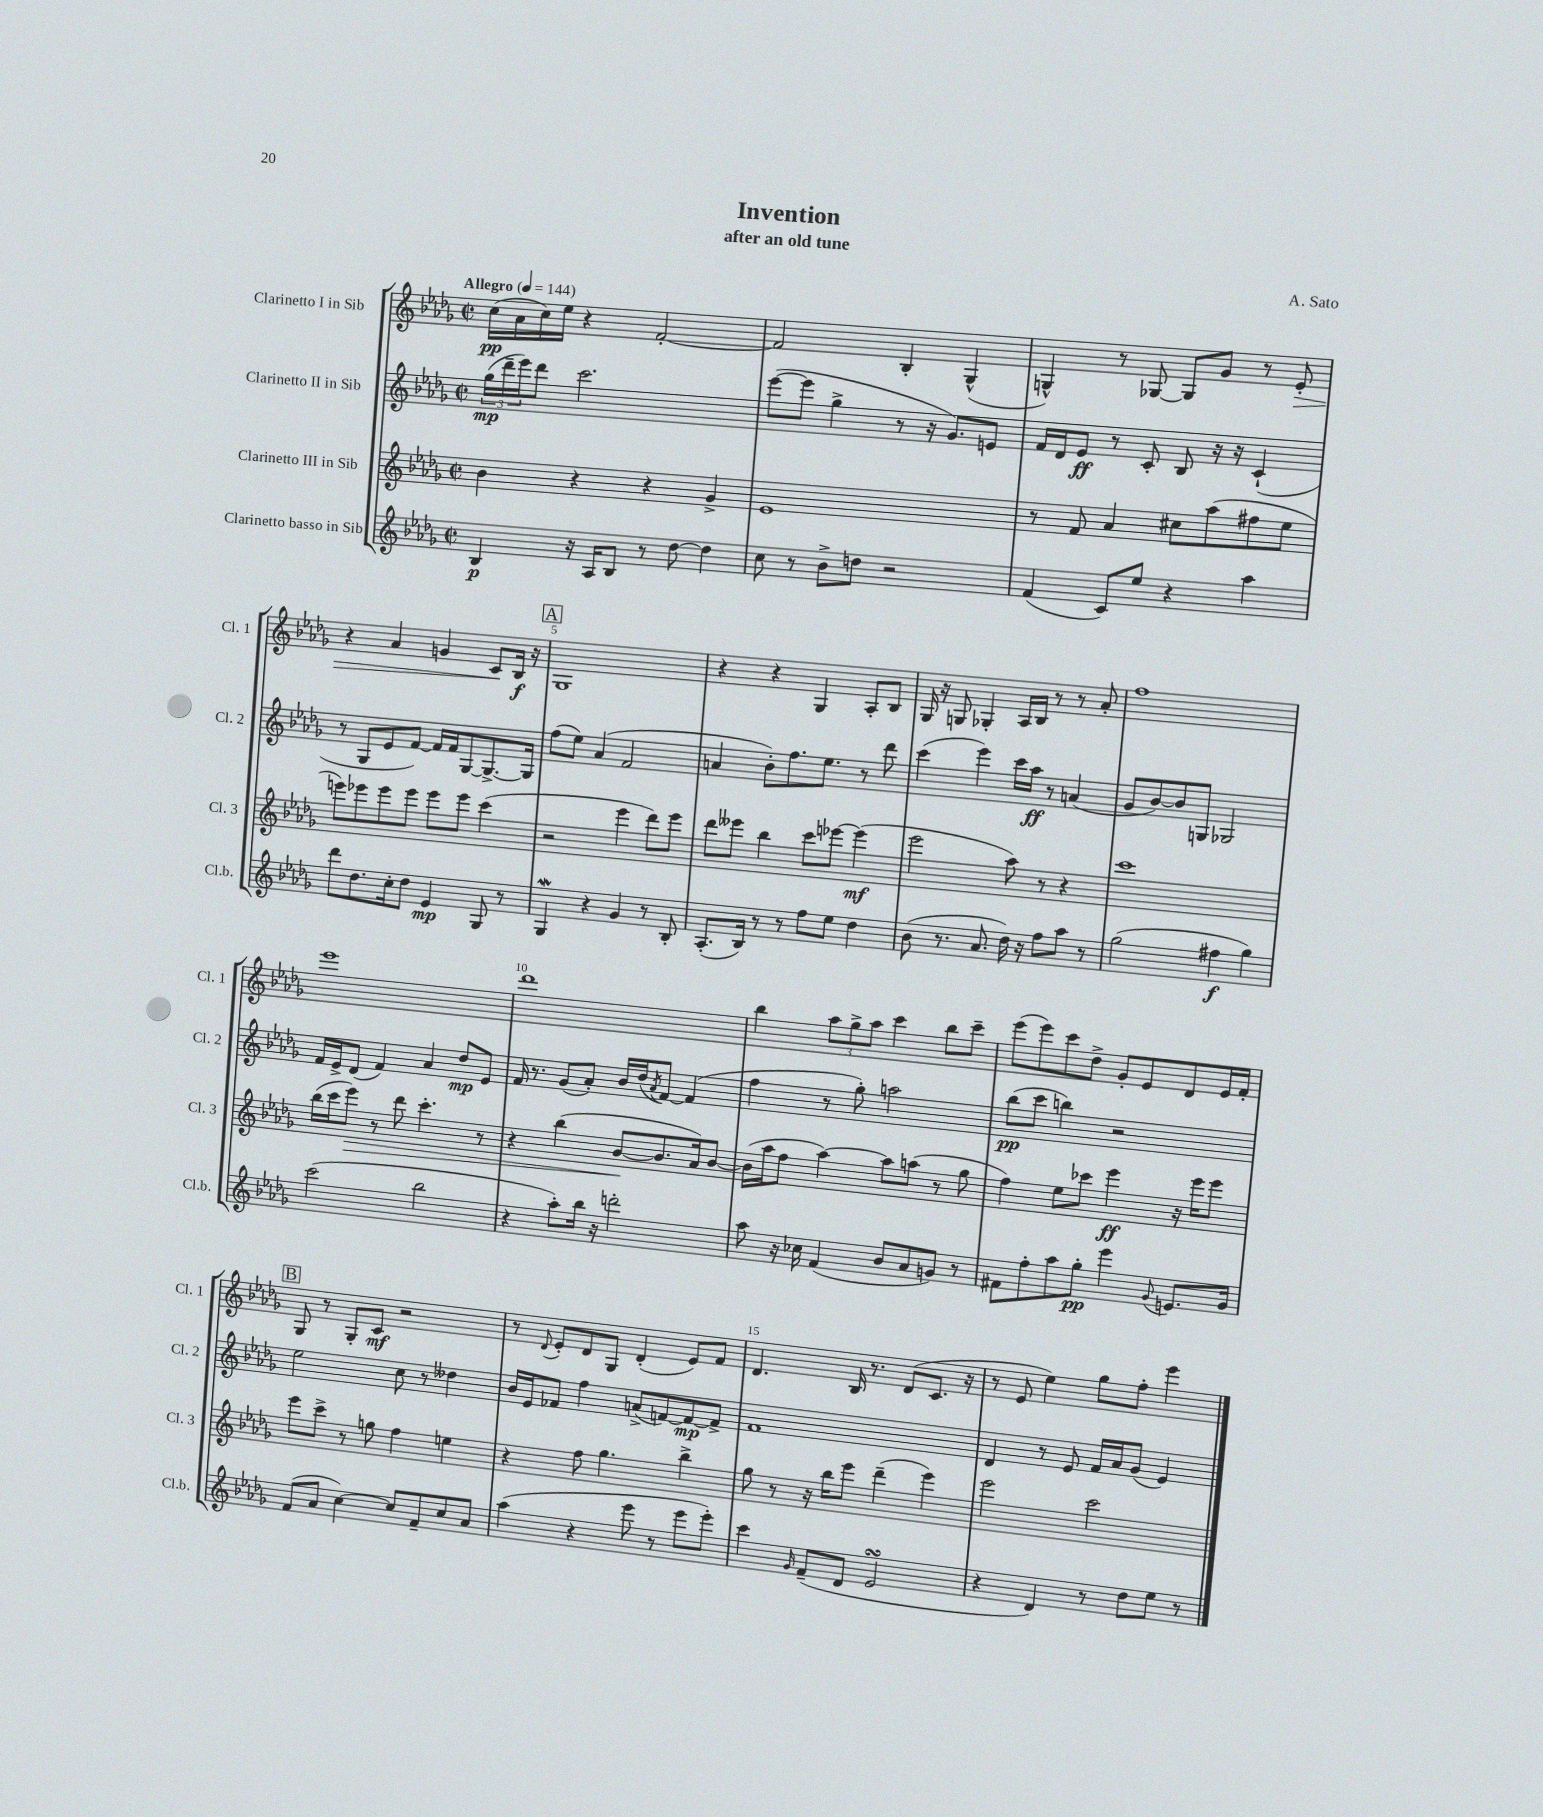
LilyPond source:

\header { title = "Invention" composer = "A. Sato" subtitle = "after an old tune" }
<<
\new StaffGroup <<
\new Staff = "s0" \with { instrumentName = "Clarinetto I in Sib" shortInstrumentName = "Cl. 1" } {
    \clef treble \key des \major \defaultTimeSignature \time 2/2 \tempo "Allegro" 4 = 144
    c''16\pp( aes'16 c''16) ees''16 r4 f'2~-. |
    f'2 bes4-. ges4-^( |
    g4-^) r8 ges8~ ges8 ges'8 r8 ees'8-.\> |
    r4 aes'4 g'4 c'8\! bes16\f r16 |
    \mark \markup { \box "A" } ges1 |
    r4 r4 ges4 aes8-. bes8 |
    ges16 r16 g8 ges4-. aes16 bes16 r8 r8 aes'8-. |
    f''1 |
    ees'''1 |
    des'''1 |
    bes''4 \tuplet 3/2 { aes''8 ges''8-> aes''8 } c'''4 bes''8 c'''8-- |
    ees'''8( ees'''8) c'''8 des''8-> ges'8-. ees'8 des'8 ees'16 f'16-. |
    \mark \markup { \box "B" } ges8 r8 ges8-. c'8\mf r2 |
    r8 \appoggiatura { des'8 } ees'8-. des'8 ges8 des'4-.( ees'8) f'8 |
    des'4. bes16 r8. des'8( c'8. r16 |
    r8 ees'8 ees''4) ges''8 f''8-. ees'''4 \bar "|." |
}
\new Staff = "s1" \with { instrumentName = "Clarinetto II in Sib" shortInstrumentName = "Cl. 2" } {
    \clef treble \key des \major \defaultTimeSignature \time 2/2
    \tuplet 3/2 { ges''16\mp( des'''16-- ees'''16) } des'''8 c'''2. |
    ees'''8~( ees'''8 ges''4-> r8 r16 ges'8.) e'8 |
    f'16 des'16 ees'8\ff r8 c'8-. bes8 r16 r16 c'4-!( |
    r8 ges8 ees'8 f'8~) f'16 f'16 ges8~ ges8.~-> ges16 |
    \mark \markup { \box "A" } f''8( ees''8) aes'4( f'2 |
    a'4 bes'8-.) f''8. ees''8. r8 des'''8 |
    c'''4( ees'''4) c'''16 aes''16\ff r8 a'4( |
    ges'8 bes'8~) bes'8 g8 ges2 |
    f'16 ees'16-> des'8( f'4) aes'4 des''8\mp ees'8 |
    f'16 r8. ges'8( aes'8-.) bes'16 des''16( \acciaccatura { aes'8 } f'8~) f'4( |
    f''4 r8 ges''8-.) a''2 |
    bes''8\pp( c'''8 b''4) r2 |
    \mark \markup { \box "B" } ees''2 c''8 r8 deses''4 |
    bes'16 ees'16 fes'8 f''4 a'8->( f'8~) f'8~\mp f'8-> |
    f'1 |
    des'4 r8 ees'8 f'16 aes'16 ges'8( ees'4) \bar "|." |
}
\new Staff = "s2" \with { instrumentName = "Clarinetto III in Sib" shortInstrumentName = "Cl. 3" } {
    \clef treble \key des \major \defaultTimeSignature \time 2/2
    bes'4 r4 r4 ges'4-> |
    ees'1 |
    r8 f'8 aes'4 cis''8 aes''8( fis''8 ees''8 |
    e'''8) ees'''8 ees'''8 ees'''8 ees'''8 ees'''8 c'''4( |
    \mark \markup { \box "A" } r2 ees'''4 des'''8) ees'''8 |
    des'''8 eeses'''8 bes''4 c'''8 ees'''8~ ees'''4\mf( |
    ees'''2 aes''8) r8 r4 |
    c'''1 |
    bes''16( c'''16 ees'''8\>) r8 des'''8 c'''4.-. r8 |
    r4 bes''4( bes'8~\! bes'8. aes'16) bes'8~ |
    bes'16( aes''16 f''8 aes''4~) aes''8 a''8( r8 ges''8 |
    f''4) ees''8 ces'''8 ees'''4\ff r16 ees'''16 ees'''8 |
    \mark \markup { \box "B" } ees'''8 c'''8-> r8 g''8 f''4 e''4 |
    r4 f''8 ges''4. bes''4-> |
    ges''8 r8 r16 bes''16 ees'''8 des'''4--( ees'''4) |
    ees'''2 c'''2 \bar "|." |
}
\new Staff = "s3" \with { instrumentName = "Clarinetto basso in Sib" shortInstrumentName = "Cl.b." } {
    \clef treble \key des \major \defaultTimeSignature \time 2/2
    bes4\p r16 aes16 bes8 r8 des''8~ des''4 |
    c''8 r8 bes'8-> d''8 r2 |
    f'4( c'8) ees''8 r4 aes''4 |
    des'''8 des''8. c''16-. des''8 ees'4\mp ges8 r8 |
    \mark \markup { \box "A" } ges4\mordent r4 ges'4 r8 bes8-. |
    aes8.-.( bes16) r8 r8 f''8 ees''8 des''4 |
    bes'8( r8. aes'8. des''16) r16 f''8 aes''8 r8 |
    ges''2( fis''4\f ges''4) |
    c'''2( bes''2 |
    r4 aes''8-.) bes''16 r16 d'''2-. |
    aes''8 r16 ces''16 f'4( bes'8 aes'8 g'8) r8 |
    fis'8 f''8-. aes''8 ges''8-.\pp ees'''4 \appoggiatura { ges'8 } e'8. ges'16 |
    \mark \markup { \box "B" } f'8( aes'8 c''4~) c''8 f'8-- c''8 aes'8 |
    aes''4( r4 ees'''8 r8 ees'''8 ees'''8-.) |
    c'''4 \grace { ges'16 } f'8--( des'8 ees'2\turn |
    r4 des'4) r8 des''8 ees''8 r8 \bar "|." |
}
>>
>>
\layout { \context { \Score \override BarNumber.break-visibility = ##(#f #t #t) barNumberVisibility = #(every-nth-bar-number-visible 5) } }
